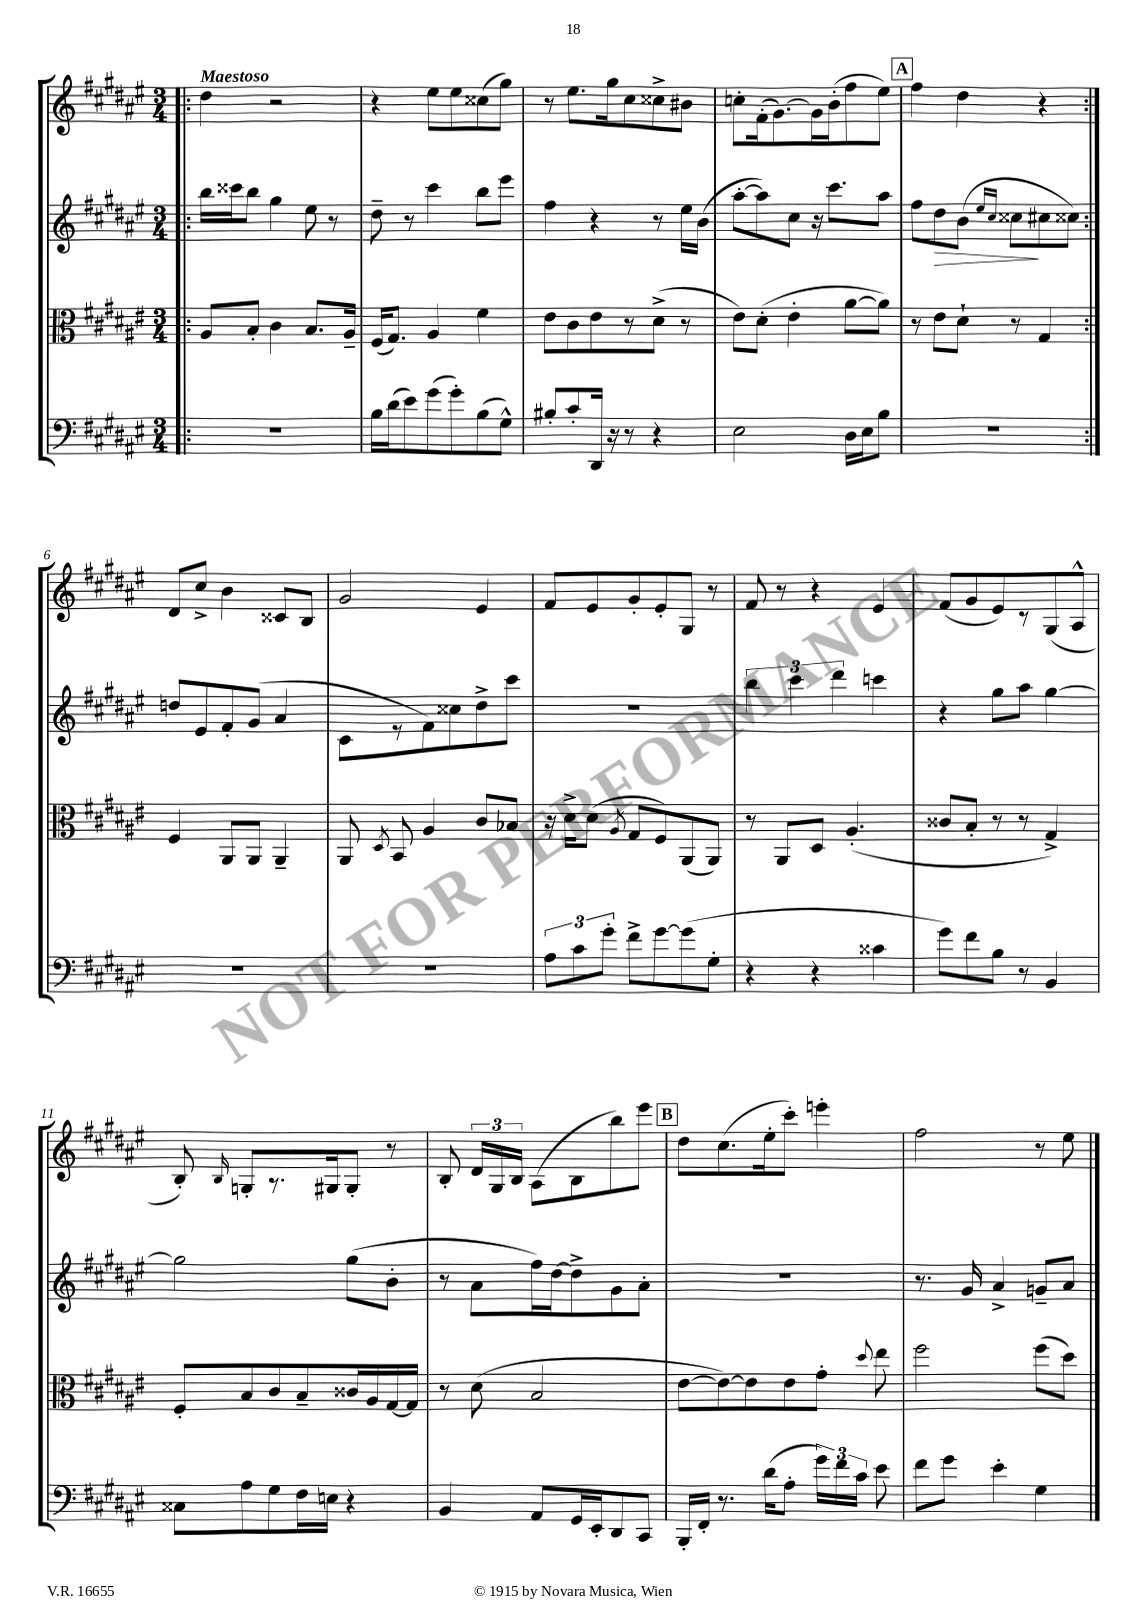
<<
\new StaffGroup <<
\new Staff = "s0" {
    \clef treble \key fis \major \numericTimeSignature \time 3/4 \tempo "Maestoso"
    \autoBeamOff \repeat volta 2 { \bar ".|:" dis''4 r2 |
    r4 eis''8[ eis''8 cisis''8( gis''8]) |
    r8 eis''8.[ gis''16 cis''8 cisis''8-> bis'8] |
    c''8[-. fis'16-.( gis'8.~) gis'16 b'16-.( fis''8 eis''8]) |
    \mark \markup { \box "A" } fis''4 dis''4 r4 | }
    dis'8[ cis''8]-> b'4 cisis'8[ b8] |
    gis'2 eis'4 |
    fis'8[ eis'8 gis'8-. eis'8-. gis8] r8 |
    fis'8 r8 r4 eis'4 |
    fis'8[( gis'8 eis'8) r8 gis8( ais8]-^ |
    b8-.) \grace { b16 } g8[-. r8. gis16 gis8]-. r8 |
    b8-. \tuplet 3/2 { dis'16[ gis16 b16] } ais8[( b8 b''8) eis'''8] |
    \mark \markup { \box "B" } dis''8[ cis''8.( eis''16-. cis'''8]-.) e'''4-. |
    fis''2 r8 eis''8 \bar "|." |
}
\new Staff = "s1" {
    \clef treble \key fis \major \numericTimeSignature \time 3/4
    \autoBeamOff \repeat volta 2 { \bar ".|:" b''16[ cisis'''16 b''8] gis''4 eis''8 r8 |
    dis''8-- r8 cis'''4 b''8[ eis'''8] |
    fis''4 r4 r8 eis''16[ b'16]( |
    ais''8[~-. ais''8) cis''8] r16 cis'''8.[ ais''8] |
    \mark \markup { \box "A" } fis''8[ dis''8\> b'8]( \grace { eis''16[ cis''16] } cisis''8[\! cis''8 cisis''8]) | }
    d''8[ eis'8 fis'8-. gis'8]( ais'4 |
    cis'8[ r8 fis'8) cisis''8 dis''8-> cis'''8] |
    R2. |
    \tuplet 3/2 { b''4 cis'''4 dis'''4 } c'''4 |
    r4 gis''8[ ais''8] gis''4~ |
    gis''2 gis''8[( b'8]-. |
    r8 ais'8[ fis''16) dis''16~ dis''8-> gis'8 ais'8]-. |
    \mark \markup { \box "B" } R2. |
    r8. gis'16 ais'4-> g'8[-- ais'8] \bar "|." |
}
\new Staff = "s2" {
    \clef alto \key fis \major \numericTimeSignature \time 3/4
    \autoBeamOff \repeat volta 2 { \bar ".|:" ais8[ b8]-. cis'4 b8.[ ais16]-- |
    fis16[( gis8.]) ais4 fis'4 |
    eis'8[ cis'8 eis'8 r8 dis'8]->( r8 |
    eis'8[) dis'8]-.( eis'4-. ais'8[~ ais'8]) |
    \mark \markup { \box "A" } r8 eis'8[ dis'8]-! r8 gis4 | }
    fis4 ais,8[ ais,8] ais,4-- |
    ais,8 \acciaccatura { dis8 } b,8 ais4 cis'8[ bes8] |
    r16 dis'16[-> dis'8]( \acciaccatura { ais8 } gis8[ fis8) ais,8( ais,8]) |
    r8 ais,8[ dis8] ais4.-.( |
    cisis'8[ b8]-. r8 r8 gis4->) |
    fis8[-. b8 cis'8 b8-- cisis'16 ais16 gis16~ gis16] |
    r8 dis'8( b2 |
    \mark \markup { \box "B" } eis'8[~ eis'8~) eis'8 eis'8 gis'8]-. \appoggiatura { dis''8 } eis''8 |
    fis''2 fis''8[( dis''8]) \bar "|." |
}
\new Staff = "s3" {
    \clef bass \key fis \major \numericTimeSignature \time 3/4
    \autoBeamOff \repeat volta 2 { \bar ".|:" R2. |
    b16[ dis'16( eis'8) gis'8( gis'8-.) b8( gis8]-^) |
    bis8[-. cis'8-. dis,16] r16 r8 r4 |
    eis2 dis16[ eis16 b8] |
    \mark \markup { \box "A" } R2. | }
    R2. |
    R2. |
    \tuplet 3/2 { ais8[ cis'8 gis'8]-. } fis'8[-> gis'8~ gis'8( gis8]-. |
    r4 r4 cisis'4 |
    gis'8[) fis'8 b8] r8 b,4 |
    cisis8[ ais8 gis8 fis16 e16] r4 |
    b,4 ais,8[ gis,16 eis,16-. dis,8 cis,8] |
    \mark \markup { \box "B" } b,,16[-. fis,16]-. r8. dis'16[( ais8]-. \tuplet 3/2 { gis'16[) fis'16 cis'16] } eis'8 |
    fis'8[ gis'8] eis'4-. gis4 \bar "|." |
}
>>
>>
